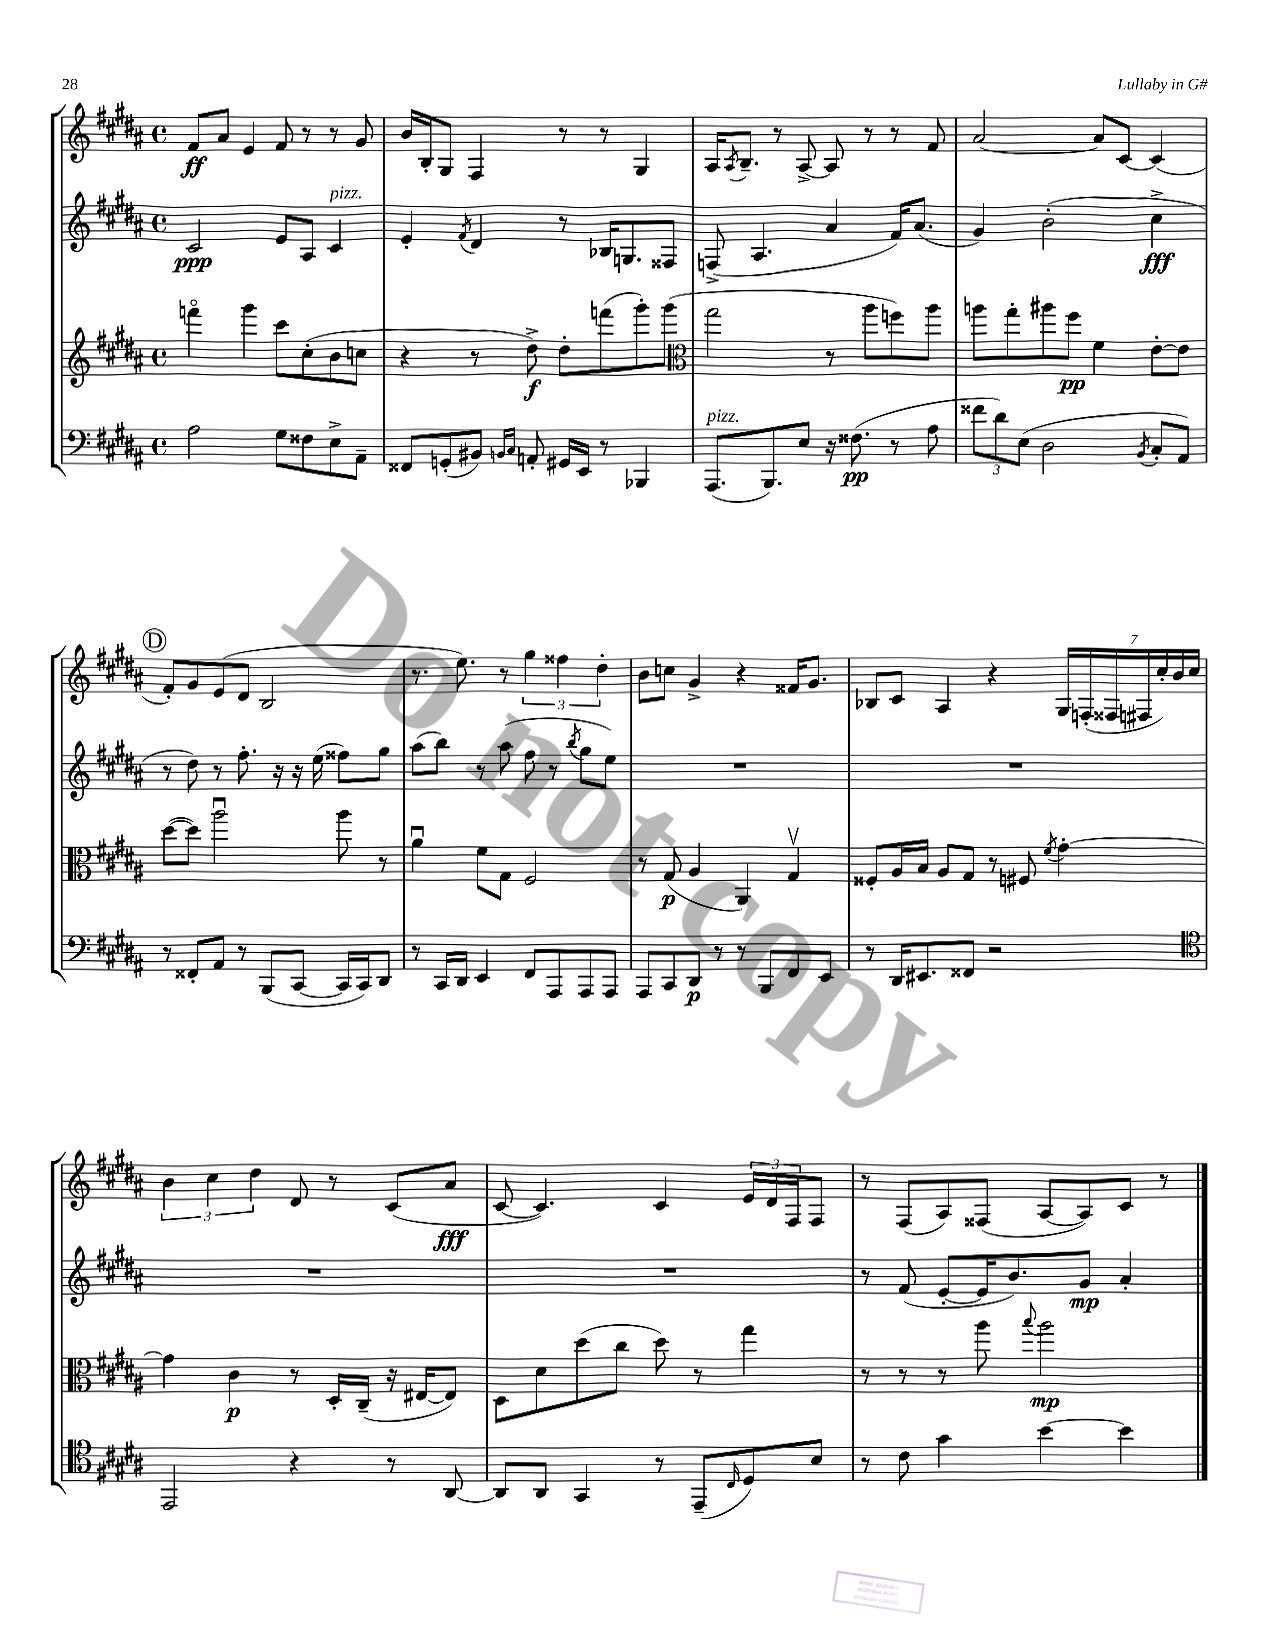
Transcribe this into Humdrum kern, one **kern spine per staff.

**kern	**kern	**kern	**kern
*staff4	*staff3	*staff2	*staff1
*clefF4	*clefG2	*clefG2	*clefG2
*k[f#c#g#d#a#]	*k[f#c#g#d#a#]	*k[f#c#g#d#a#]	*k[f#c#g#d#a#]
*M4/4	*M4/4	*M4/4	*M4/4
*met(c)	*met(c)	*met(c)	*met(c)
2A#	4fffo	2c#	8f#
.	.	.	8a#
.	4ggg#	.	4e
8G#	8ccc#	8e	8f#
8F##	(8cc#'	8A#	8r
8E^	8b	4c#	8r
8AA#~	8cc	.	8g#
=	=	=	=
8FF##	4r	4e'	16b
.	.	.	16B'
(8GG'	.	.	8G#
.	.	8qf#	.
8BB#)	8r	4d#	4F#
16qqBB	.	.	.
16qqC#	.	.	.
8AA'	8dd#^)	.	.
16GG#	8dd#'	8r	8r
16EE	.	.	.
8r	(8fff	16B-	8r
.	.	8.G	.
4BBB-	8ggg#')	.	4G#
.	(8ggg#	8F##	.
=	=	=	=
*	*clefC3	*	*
(8.AAA#	2gg#	(8F^	16A#
.	.	.	8qA#
.	.	.	8.B~
.	.	4.A#	.
8.BBB)	.	.	.
.	.	.	8r
8E	.	.	[8A#^
16r	8r	4a#	8A#]
(8.F##	.	.	.
.	8aa#	.	8r
8r	8ff)	16f#)	8r
.	.	(8.a#	.
8A#	8aa#	.	8f#
=	=	=	=
12f##	8aa	4g#)	[2a#
12d#)	.	.	.
.	8gg#'	.	.
(12E	.	.	.
2D#	8aa#	(2b'	.
.	8ff#	.	.
.	4f#	.	8a#]
.	.	.	[8c#
8qBB	.	.	.
8C#'	[8e'	4cc#^	(4c#]
8AA#)	8e]	.	.
=	=	=	=
8r	([8dd#	8r	8f#')
8FF##'	8dd#])	8dd#)	8g#
8AA#	2aa#u	8r	(8e
8r	.	8.ff#'	8d#
(8BBB	.	.	2B
.	.	16r	.
[8CC#	.	16r	.
.	.	(16ee	.
16CC#]	8aa#	8ff##)	.
16CC#)	.	.	.
8DD#	8r	8gg#	.
=	=	=	=
8r	4a#u	(8aa#	8.r
16CC#	.	8bb)	.
16DD#	.	.	8.ee)
4EE	8f#	8r	.
.	8G#	(8aa#	8r
8FF#	2F#	8ff#	6gg#
8AAA#	.	8r	.
.	.	.	6ff##
.	.	8qbb	.
8AAA#	.	8gg#	.
.	.	.	6dd#'
8AAA#	.	8ee)	.
=	=	=	=
8AAA#	8r	1r	8b
8CC#	(8G#	.	8cc
8DD#	4A#	.	4g#^
8r	.	.	.
8r	4AA#)	.	4r
8BBB	.	.	.
8FF#	4G#v	.	16f##
.	.	.	8.g#
8EE	.	.	.
=	=	=	=
8r	8F##'	1r	8B-
16DD#	16A#	.	8c#
8.EE#	16B	.	.
.	8A#	.	4A#
8FF##	8G#	.	.
2r	8r	.	4r
.	8F#	.	.
.	8qf#	.	.
.	[4g#'	.	28G#
.	.	.	(28F'
.	.	.	28F##
.	.	.	28F#
.	.	.	28cc#')
.	.	.	28b
.	.	.	28cc#
=	=	=	=
*clefC4	*	*	*
2EE	4g#]	1r	6b
.	.	.	6cc#
.	4c#	.	.
.	.	.	6dd#
4r	8r	.	8d#
.	16D#'	.	8r
.	(16C#~	.	.
8r	16r	.	(8c#
.	[16E#	.	.
[8AA#	8E#])	.	8a#
=	=	=	=
8AA#]	8D#	1r	[8c#
8AA#	8d#	.	4.c#])
4GG#	(8dd#	.	.
.	8cc#	.	.
8r	8dd#)	.	4c#
(8EE~	8r	.	.
16qqC#	.	.	.
8D#)	4gg#	.	24e
.	.	.	24d#
.	.	.	24F#
8B	.	.	8F#
=	=	=	=
8r	8r	8r	8r
8c#	8r	(8f#	(8F#
4g#	8r	[8e'	8A#)
.	8aa#	16e]	(8F##
.	.	8.b)	.
.	8qqbb	.	.
[4b	2aa#	.	[8A#
.	.	8g#	8A#])
4b]	.	4a#'	8c#
.	.	.	8r
==	==	==	==
*-	*-	*-	*-
